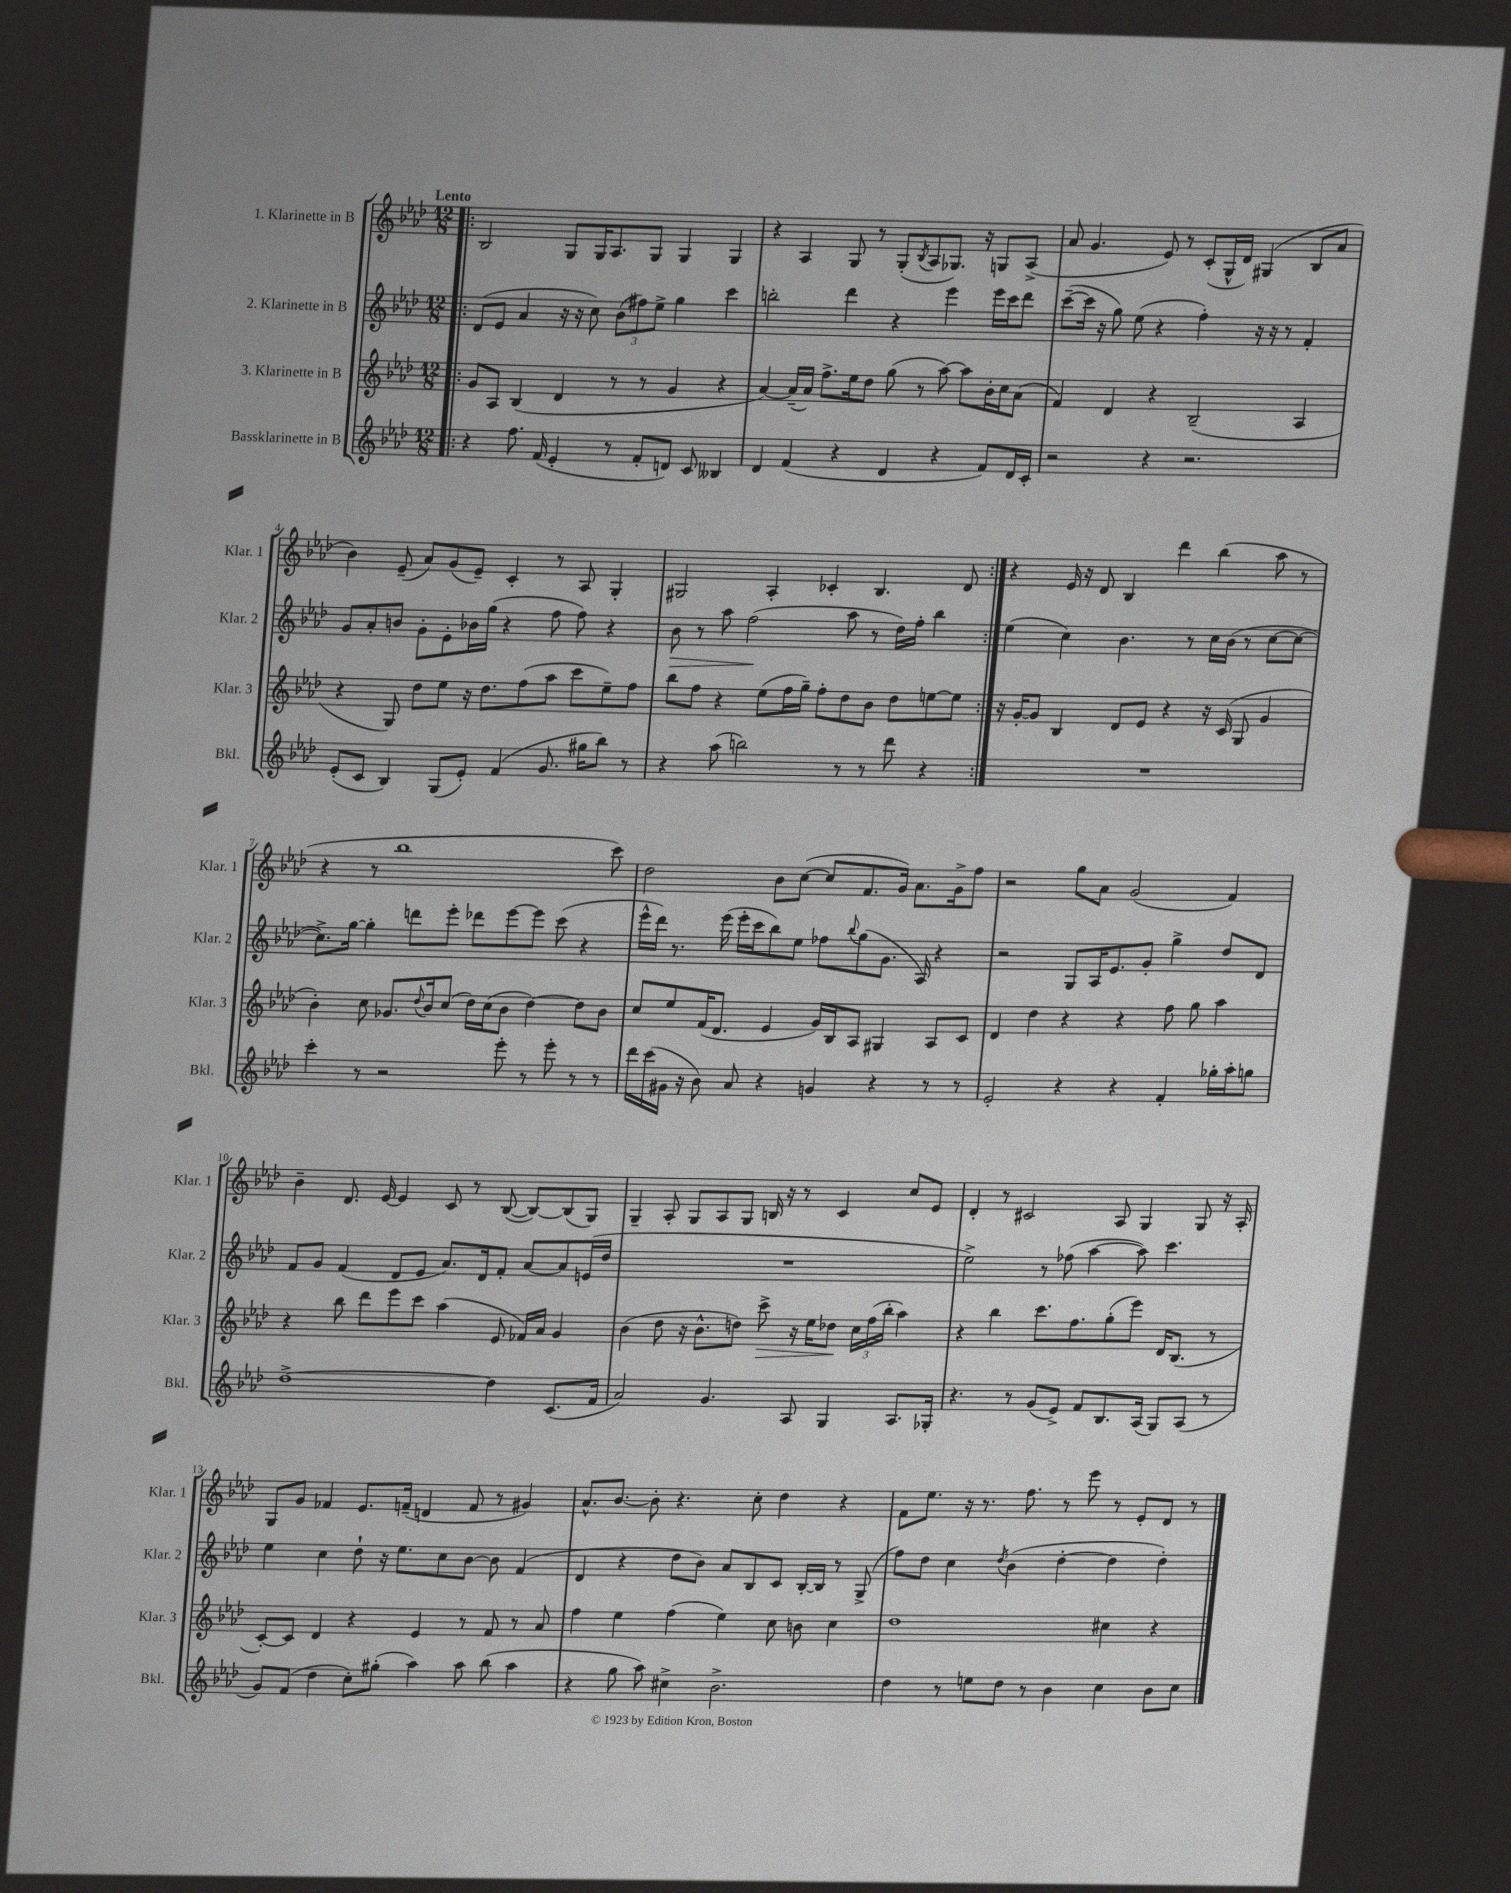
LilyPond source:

<<
\new StaffGroup <<
\new Staff = "s0" \with { instrumentName = "1. Klarinette in B" shortInstrumentName = "Klar. 1" } {
    \clef treble \key aes \major \numericTimeSignature \time 12/8 \tempo "Lento"
    \repeat volta 2 { \bar ".|:" bes2 g8 g16 aes8. g8 g4 g4 |
    r4 aes4 g8 r8 g8-.( \acciaccatura { bes8 } aes8 ges8.) r16 g8 aes8->( |
    aes'8 g'4. ees'8) r8 c'8-.( g16-^ des'16) gis4( bes8 aes'8 |
    bes'4) ees'8--( aes'8) g'8( ees'8--) c'4-. r8 aes8 g4-. |
    gis2 aes4-. ces'4-. bes4. des'8 | }
    r4 ees'16 r16 des'8 bes4 des'''4 bes''4( aes''8 r8 |
    r4 r8 bes''1 c'''8) |
    des''2 bes'8 c''8~( c''8 f'8. g'16) aes'8. g'16-> f''8 |
    r2 g''8 aes'8 g'2( f'4) |
    bes'4-- des'8. ees'16~ ees'4 c'8 r8 bes8~( bes8~) bes8( g8) |
    g4-- aes8-. g8 aes8 g8 b16 r16 r8 c'4 c''8 ees'8 |
    des'4-. r8 cis'2 aes8 g4 g8 r16 aes16-. |
    g8 g'8 fes'4 ees'8. f'16--( d'4 f'8 r8 gis'4) |
    aes'8.-^ bes'8.~ bes'8-. r4. c''8-. des''4 r4 |
    f'8 ees''8. r16 r8. f''8. r8 ees'''8 r8 ees'8-. des'8 r8 \bar "|." |
}
\new Staff = "s1" \with { instrumentName = "2. Klarinette in B" shortInstrumentName = "Klar. 2" } {
    \clef treble \key aes \major \numericTimeSignature \time 12/8
    \repeat volta 2 { \bar ".|:" des'8( ees'8 aes'4 r16 r16 c''8) \tuplet 3/2 { bes'8( fis''8) ees''8-> } g''4 c'''4 |
    b''2-. des'''4 r4 ees'''4 ees'''16 c'''16 des'''8 |
    c'''8~--( c'''16 r16 g''8) ees''8( r4 f''4-.) r16 r16 r8 f'4-. |
    g'8 aes'8-. b'8 g'8-. ees'8-. bes'16 g''16( r4 f''8 f''8) r4 |
    bes'8\> r8 aes''8 f''2\!( aes''8 r8 des''16) f''16-. bes''4 | }
    ees''4( c''4) bes'4. r8 c''16 bes'16( r8 c''8~ c''8~ |
    c''8.->) g''16~ g''4-. d'''8 ees'''8-. des'''8 ees'''8~ ees'''8 c'''8( r4 |
    ees'''16-^ des'''16) r8. ees'''16( ees'''16-. c'''16 bes''8) ees''8 fes''8 \appoggiatura { bes''8 } g''8( g'8. aes16) r4 |
    r2 g8 aes16 ees'8. g'8-. g''4-> des''8 des'8 |
    f'8 g'8 f'4( des'8 ees'8 aes'8.) des'16 f'8-. aes'8~ aes'8 e'16( des''16 |
    R1. |
    ees''2->) r8 fes''8( aes''4~ aes''8) c'''4. |
    ees''4 c''4 des''8-! r16 ees''8. c''8 bes'8~ bes'8 f'4( |
    des'4 r4 des''8 bes'8) aes'8 bes8 c'8 bes16~-. bes16 r8 g8->( |
    f''8) des''8 c''4 \acciaccatura { des''8 } bes'4( des''4~-. des''4 des''4-.) \bar "|." |
}
\new Staff = "s2" \with { instrumentName = "3. Klarinette in B" shortInstrumentName = "Klar. 3" } {
    \clef treble \key aes \major \numericTimeSignature \time 12/8
    \repeat volta 2 { \bar ".|:" g'8 aes8 bes4( des'4 r8 r8 g'4 r4 |
    aes'4~) aes'16--( aes'16) f''8.-> ees''16 des''8 g''8( r8 aes''8~) aes''8 bes'16-. c''16 aes'8( |
    f'4) des'4 r4 bes2--( aes4 |
    r4 g8) des''8 ees''8 r16 des''8. f''8( aes''8 c'''8 ees''8--) f''8 |
    bes''8 f''8 r4 ees''8( f''16 g''16--) f''8-. des''8 bes'8 des''8 e''8~ e''8 | }
    r16 g'16~-. g'8 bes4 des'8 ees'8 r4 r16 c'16( g8 g'4 |
    bes'4-.) c''8 ges'8. \appoggiatura { des''8 } bes'16 c''8( des''16) c''16( bes'8 des''4~) des''8 bes'8 |
    c''8 ees''8 f'16( des'8. ees'4 g'16) bes16 aes8 gis4 aes8 c'8 |
    des'4 des''4 r4 r4 f''8 g''8 aes''4 |
    r4 bes''8 des'''8 ees'''8 c'''8 aes''4( ees'8 fes'16) aes'16 g'4 |
    bes'4( des''8 r16 bes'8.-^ d''8) c'''8->\> r16 ees''16 des''8\! \tuplet 3/2 { c''16 f''16( bes''16-. } aes''4) |
    r4 bes''4 c'''8. f''8. g''8-.( ees'''8) des'16 bes8.( r8 |
    c'8~-.) c'8 des'4 r4 ees'4 r8 f'8 r8 aes'8 |
    f''4 ees''4 f''4( ees''4) c''8 b'8 c''4 |
    des''1 cis''4 r4 \bar "|." |
}
\new Staff = "s3" \with { instrumentName = "Bassklarinette in B" shortInstrumentName = "Bkl." } {
    \clef treble \key aes \major \numericTimeSignature \time 12/8
    \repeat volta 2 { \bar ".|:" r4 f''8. f'16( ees'4-. r8 f'8-. d'8) c'8 beses4 |
    des'4 f'4( r4 des'4 r4 f'8) des'16 c'16-. |
    r2 r4 r2. |
    ees'8-.( c'8 bes4) g8( ees'8-.) f'4( g'8. gis''16 bes''8) r8 |
    r4 aes''8( b''2) r8 r8 des'''8 r4 | }
    R1. |
    c'''4-. r8 r2 ees'''8-. r8 ees'''8-. r8 r8 |
    des'''16 c'''16( gis'16 r16 bes'8) aes'8 r4 g'4 r4 r8 r8 |
    ees'2-. r4 r4 f'4-. ges''16-. aes''16-. g''8 |
    des''1~-> des''4 c'8.( f'16 |
    aes'2) g'4. aes8 g4 aes8. ges16-. |
    r4. r8 g'8( ees'8->) f'8 bes8. aes16( g8) aes8( r8 |
    g'8) f'8( des''4 c''8-.) gis''8-.( aes''4) aes''8 bes''8( aes''4 |
    r4 g''8 aes''8) cis''4-> bes'2.-> |
    des''4 r8 e''8 des''8 r8 bes'4 c''4 bes'8 c''8 \bar "|." |
}
>>
>>
